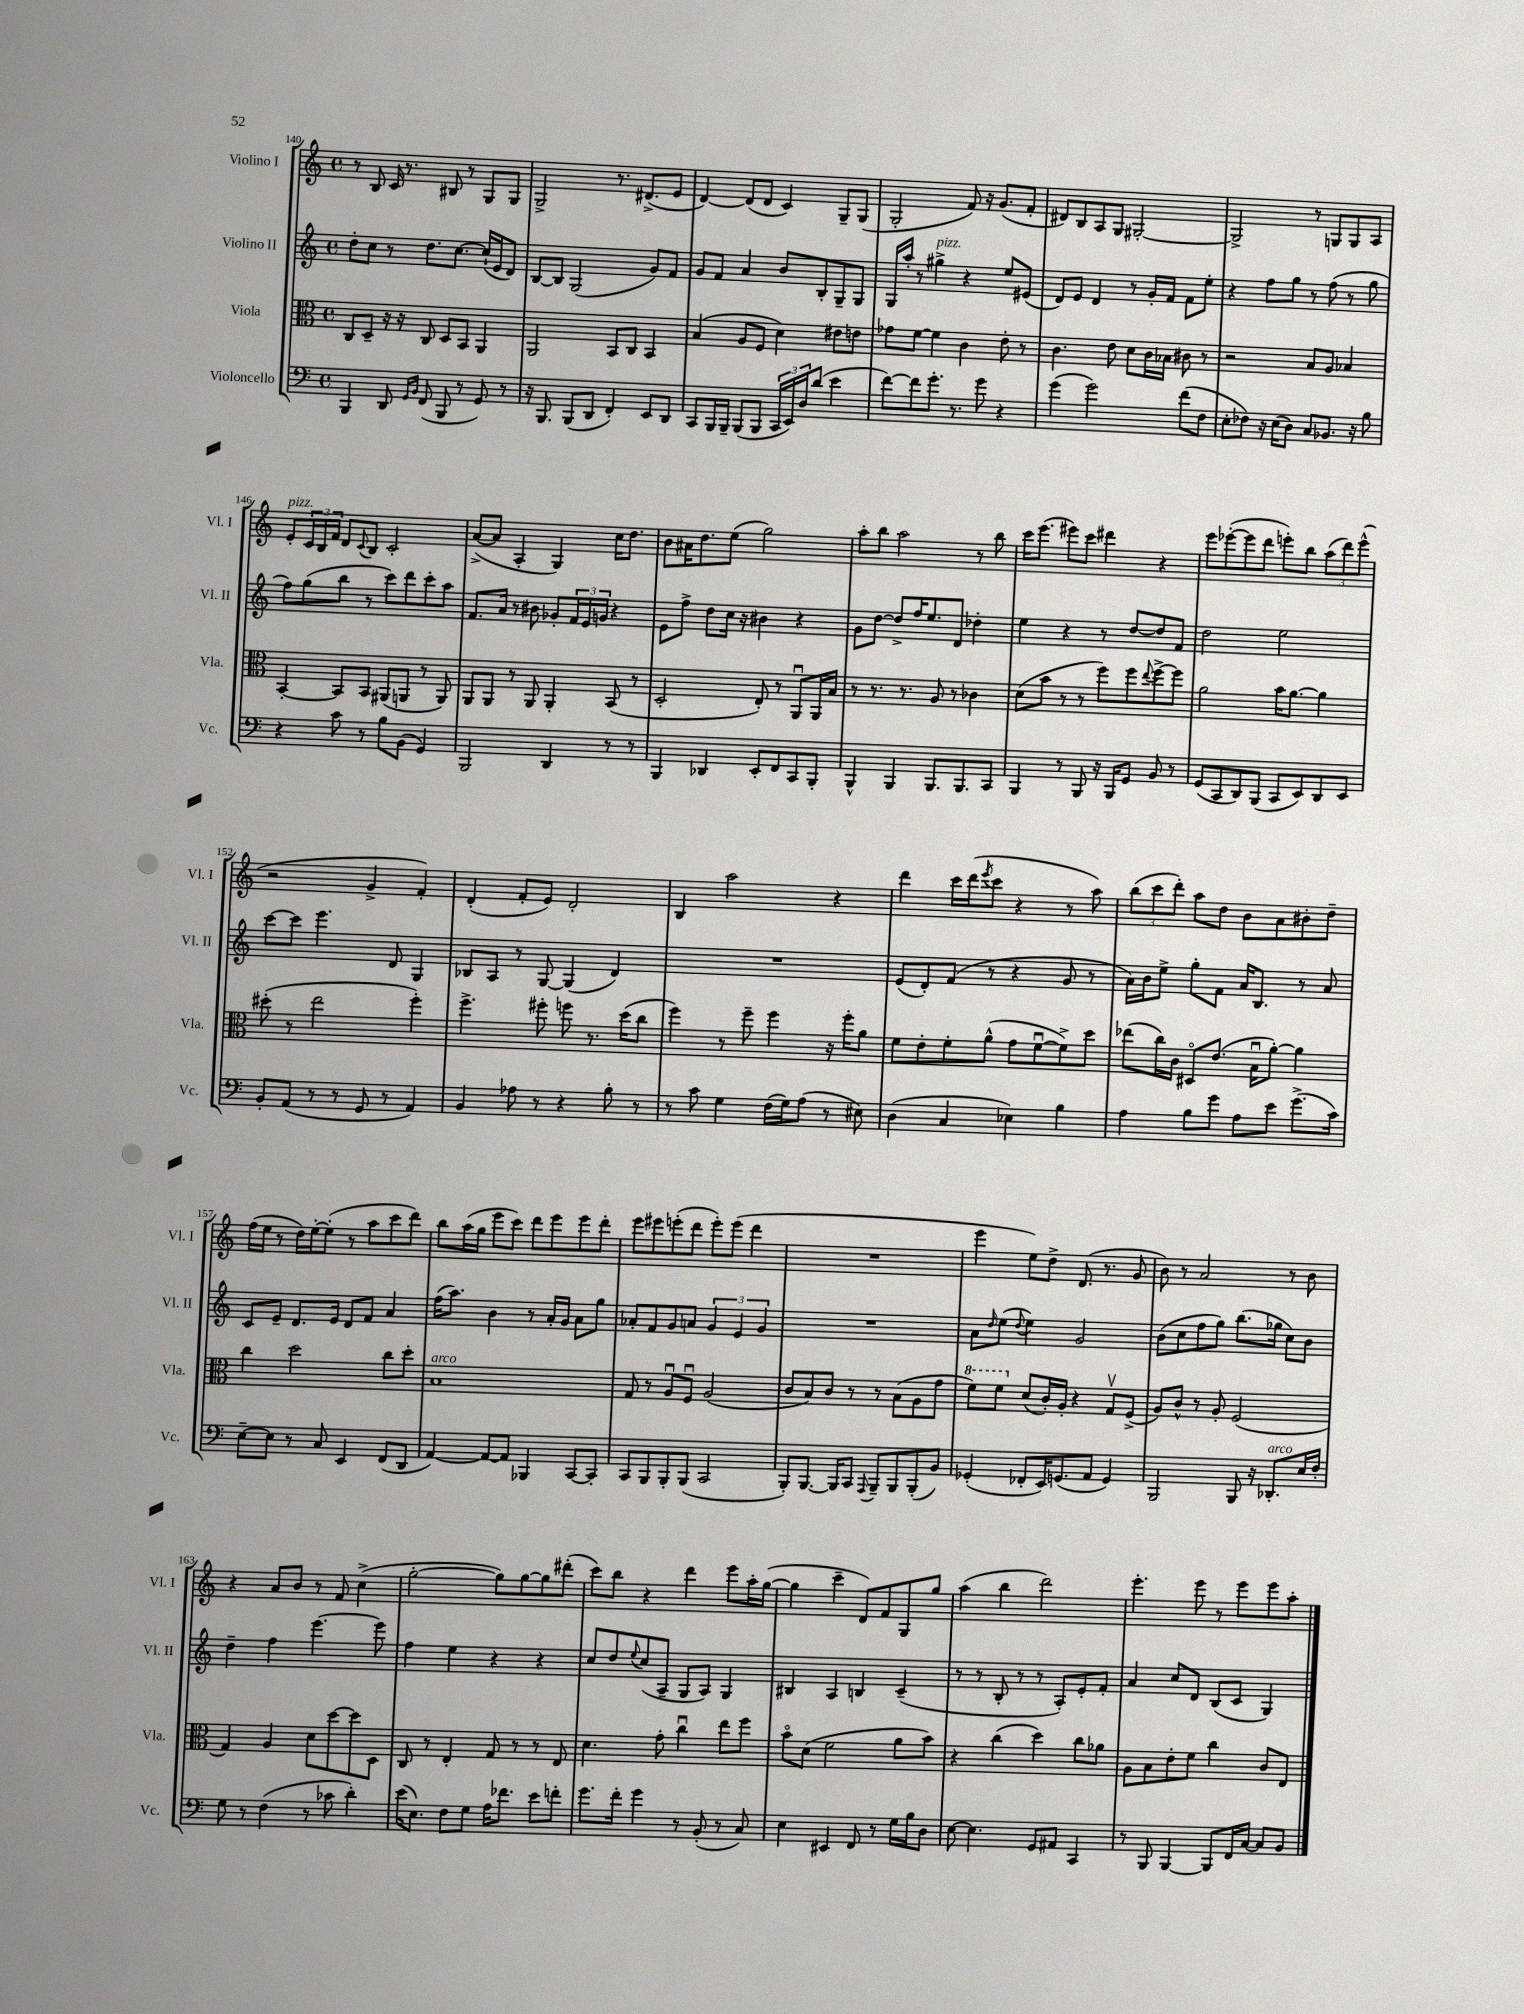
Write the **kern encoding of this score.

**kern	**kern	**kern	**kern
*staff4	*staff3	*staff2	*staff1
*clefF4	*clefC3	*clefG2	*clefG2
*k[]	*k[]	*k[]	*k[]
*M4/4	*M4/4	*M4/4	*M4/4
*met(c)	*met(c)	*met(c)	*met(c)
4BBB/	8C/L	8dd'\L	8r
.	8D~/J	8cc\J	8B/
8DD/	16r	8r	16c/
.	16r	.	8.r
16qqGG/LL	.	.	.
16qqBB/JJ	.	.	.
(8FF/	8C/	8.dd\L	.
8BBB/	8D/L	.	8B#/
.	.	[8.cc\J	.
8r	8BB/J	.	8r
8GG/)	4AA/	(16cc`/]LL	8G/L
.	.	16e/J	.
8r	.	8d/J)	8G/J
=	=	=	=
16r	2AA/	[8B/L	2G^/
8.BBB/	.	.	.
.	.	8B/]J	.
(8BBB/L	.	(2G/	.
8DD/J	.	.	.
4FF'/)	8BB/L	.	8.r
.	8C/J	.	.
.	.	.	(8.d#^/L
8EE/L	4BB/	8g/L)	.
8DD/J	.	8f/J	8e/J
=	=	=	=
8CC/L	(4B/	8g/L	[4d/)
16BBB/L	.	8f/J	.
16BBB~/JJ	.	.	.
(8BBB/L	8A/L	4a/	(8d/]L
8BBB/J	8F/J	.	8d/J
24CC/LL	4d\)	8b/L	4c/)
24EE/)	.	.	.
24D/J	.	.	.
(8d/J	.	8B'/	.
4e\	8e#\L	8G~/	8G~/L
.	8e\J	8G/J	(8G/J
=	=	=	=
[8f\L)	8g-\L	16G/LL	2G'/
.	.	16aa'/JJ	.
8f\]	[8f\J	8r	.
8.g'\J	4f\]	4gg#^\	.
8.r	.	.	.
.	4c\	4r	8f/)
8g\	.	.	16r
.	.	.	(8.g/L
4r	8e'\	8ee/L	.
.	8r	(8e#/J	8f'/J
=	=	=	=
(4g\	4.c\	8d/L)	8d#/L)
.	.	8e/J	8B/
2g\)	.	4d/	8A/
.	8e\	.	8G/J
.	8d\L	8r	[2G#'/
.	16c\L	16g'/LL	.
.	16B-\JJ	16f/JJ	.
(8f\L	8c#\	8f\L	.
8F\J	8r	8ee'\J	.
=	=	=	=
8E'\L	2r	4r	2G#^/]
8F-\J)	.	.	.
16r	.	8ff\L	.
(16E\LK	.	.	.
8D\J)	.	8gg\J	.
8C/L	8B/L	8r	8r
8.BB-/J	8A/J	(8ff\	8G/L
.	4B-/	8r	8G/
16r	.	.	.
8B\	.	8gg\	8A/J
=	=	=	=
4r	[4BB'/	8ff\L)	8e'/L
.	.	(8gg\	24c/L
.	.	.	24B/
.	.	.	24f/JJ
8c\	8BB/]L	8bb\J	8d/L
.	.	.	8qqc/
8r	8BB/J	8r	8B/J
8B\L	(8AA#/L	8ccc\L)	2c'/
(8BB\J	8AA/J	8ddd\	.
4GG/)	8r	8ccc'\	.
.	8AA/)	8aa\J	.
=	=	=	=
2BBB/	8AA/L	8.f/L	([8a^/L
.	8AA/J	.	8a/]J
.	.	16a/Jk	.
.	8r	8r	4A'/
.	8AA/	8b#\	.
4DD/	4AA'/	8g-'/L	4G/)
.	.	24f/L	.
.	.	24e/	.
.	.	24g/JJ	.
8r	(8BB/	4r	16cc\LK
.	.	.	8.dd\J
8r	8r	.	.
=	=	=	=
4BBB/	2D'/	8e\L	8b\L
.	.	8ff^\J	16a#\K
.	.	.	8.dd\
4DD-/	.	8dd\L	.
.	.	16cc\Jk	(8ee\J
.	.	16r	.
8EE'/L	8E'/)	4b#\	2gg\)
8FF/	8r	.	.
8CC/	8AAu/L	4r	.
8BBB'/J	16AA/L	.	.
.	16B/JJ	.	.
=	=	=	=
4BBB^^/	8r	8g\L	8aa'\L
.	8.r	[8dd\J	8bb\J
4BBB/	.	8dd^/]L	2aa\
.	8.r	.	.
.	.	16ff/K	.
.	.	8.ee/	.
8.BBB/L	8A/	.	.
.	8r	8d/J	.
8.BBB/	.	.	.
.	4c-\	4dd-'\	8r
8CC/J	.	.	8bb\
=	=	=	=
4BBB/	(8d\L	4ee\	16ccc\LK
.	.	.	(8.eee\J
.	8b\J	.	.
8r	8r	4r	8eee#\L)
8BBB/	8r	.	8ccc\J
16r	8ff\L)	8r	4ddd#\
16BBB/LK	.	.	.
8GG/J	8ff\	[8dd/L	.
.	8qqee/	.	.
8BB/	[8ff^\	8dd/]	4r
8r	8ff\]J	8f/J	.
=	=	=	=
(8GG/L	2a\	2dd\	8eee\L
8CC/	.	.	([8eee-'\
8DD/)	.	.	8eee-\]
(8BBB/J	.	.	8ddd\J
8CC/L	16b\LK	2ee\	8eee'\L)
.	[8.a\J	.	.
8EE/)	.	.	8bb\J
8DD/	4a\]	.	(12aa\L
.	.	.	12ddd\)
8EE/J	.	.	.
.	.	.	(12eee^^\J
=	=	=	=
8BB'/L	(8dd#'\	[8ccc\L	2r
(8AA/J	8r	8ccc\]J	.
8r	2ee\	4.eee\	.
8r	.	.	.
8GG/	.	.	4g^/
8r	.	8d/	.
4AA/)	4ff'\)	4G/	4f'/)
=	=	=	=
4BB/	4.ff^\	8B-/L	(4d'/
.	.	8A/J	.
8A-\	.	8r	8f'/L
8r	8ff#'\	[8G/	8e/J)
4r	8ff\	(4G/]	2d'/
.	8.r	.	.
8B'\	.	4d/)	.
.	(16dd\LK	.	.
8r	8cc\J	.	.
=	=	=	=
8r	4ff\)	1r	4B/
8c\	.	.	.
4G\	8r	.	2aa\
.	8ff~\	.	.
(16F\LL	4ff\	.	.
16G\J)	.	.	.
(8A\J	.	.	.
8r	16r	.	4r
.	16ff'\LK	.	.
8E#\)	8a\J	.	.
=	=	=	=
(4D\	8f\L	(8e/L	4ddd\
.	8e'\	8d'/)	.
4C/	8f'\	(8f/J	16ccc\LL
.	.	.	(16ddd\J
.	.	.	8qeee/
.	(8a^^\J	8r	8ccc\J
4E-\)	8g\L	4r	4r
.	[8fu\	.	.
4B\	8f^\])	8g/	8r
.	8dd\J	8r	8aa\)
=	=	=	=
4A\	(8ee-\L	16a\LL)	(12bb\L
.	.	16b\J	.
.	.	.	12ccc\
.	16cc\L)	8ee^\J	.
.	.	.	12ddd'\J)
.	16c\JJ	.	.
8B\L	8D#o/L	8gg'\L	8aa\L
8g\J	(8.e/J	8f\J	8dd\J
8A\L	.	16a/LK	8b\L
.	16Bu\LK	8.B/J	.
8e\J	[8a'\J)	.	8a\
(8.g^\L	4a\]	8r	8b#'\
.	.	8a/	8dd~\J
16c\Jk)	.	.	.
=	=	=	=
[8E~\L	4cc\	8c/L	(16ff\LL
.	.	.	16ee\JJ
8E\]J	.	8e~/J	8r
8r	2dd\	8.d/L	16dd\LL)
.	.	.	[16ee'\J
8C/	.	.	(8ee'\]J
.	.	16e/Jk	.
4EE/	.	8d/L	8r
.	.	8f/J	8aa\L
(8FF/L	8cc\L	4a/	8ccc\
8DD/J	8dd'\J	.	8ddd\J)
=	=	=	=
[4AA/)	1B	(16ff\LK	8bb\L
.	.	8.aa\J)	.
.	.	.	(16aa\L
.	.	.	16gg\JJ
8AA/_L	.	4b\	8eee\L
8AA/]J	.	.	8ccc\J)
4BBB-/	.	8r	8ddd\L
.	.	16a'/LL	8eee\
.	.	16g/JJ	.
[8CC/L	.	8a\L	8eee\
8CC'/]J	.	8gg\J	8ddd'\J
=	=	=	=
8CC/L	8G/	8a-'/L	8eee\L
8BBB/	8r	8f/	8eee#\
8BBB'/	8Au/L	8g/	(8eee'\
(8BBB/J	8Fu/J	8a/J	8ddd\J
2CC/	(2A/	6g/	8eee'\L)
.	.	.	(8eee\J
.	.	6e/	.
.	.	.	4ddd\
.	.	6g/	.
=	=	=	=
8BBB'/L)	8c/L	1r	1r
[8.BBB/J	8B/)	.	.
.	8c/J	.	.
16BBB/]LK	.	.	.
8CC/J	8r	.	.
8qqAAA/	.	.	.
8BBB~/L	8r	.	.
8BBB/	(8B\L	.	.
(8BBB'/	8A\	.	.
8BB/J)	8g\J	.	.
=	=	=	=
(4GG-'/	8ff\L)	8a\L	4eee\
.	.	16qqdd/	.
.	8ff\J	(8ee\J	.
.	.	8qqdd/	.
8FF-'/L	(8d/L	4ee\)	8ee\L)
16EE/K)	16c'/L)	.	8dd^\J
(8.GG/	16A'/JJ	.	.
.	4r	2g/	(8.d/
8AA/J	.	.	.
.	.	.	8.r
4GG/)	8Gv/L	.	.
.	(8F^/J	.	8g/
=	=	=	=
2BBB/	8A/L)	(8b\L	8b\)
.	8c^^/J	8cc\	8r
.	8r	8ff\	2a/
.	8A'/	8gg\J)	.
8BBB/	(2F/	(8.bb\L	.
16r	.	.	.
8.DD-'/L	.	16gg-\Jk	.
.	.	8cc\L)	8r
16E/L	.	8b\J	8b\
16F'/JJ	.	.	.
=	=	=	=
8G\	4G/)	4dd~\	4r
8r	.	.	.
(4F\	4A/	4ff\	8a/L
.	.	.	8b/J
8r	8d\L	[4.eee\	8r
8c-\	[8dd\	.	8f/
4d'\)	8dd\]	.	(4cc^\
.	8D\J	8eee\]	.
=	=	=	=
(16e\LK	8C/	4ff\	[2gg'\
8.E\J)	.	.	.
.	8r	.	.
8F\L	4E'/	4ee\	.
8G\J	.	.	.
16A\LK	8G/	4r	8gg\]L)
8.f-\J	.	.	.
.	8r	.	[8gg\
8e\L	8r	4r	8gg\]
8f'\J	8E/	.	(8ddd#'\J
=	=	=	=
8.g\L	4.d\	8cc/L	8ccc\L)
.	.	8dd/	8bb\J
16f'\Jk	.	.	.
.	.	8qqee/	.
4g\	.	(8cc/	4r
.	8g'\	8A~/J	.
8r	4ccu\	8G/L	4ddd\
(8BB'/	.	8A/J)	.
8r	8ee\L	4G/	8eee\L
8C/)	8ff\J	.	16aa'\L
.	.	.	([16gg\JJ
=	=	=	=
4E\	8bo\L	4B#/	4gg\]
.	(8d\J	.	.
4EE#/	2f\	4A/	4ccc~\
8FF/	.	4B/	8d/L)
8r	.	.	8f/
16G\LL	8a\L	(4c~/	8G/
16B\J	.	.	.
8D\J	8b\J)	.	8gg/J
=	=	=	=
[8E\	4r	8r	(4aa\
4.E\]	.	8r	.
.	(4cc\	8B'/	4bb\
.	.	8r	.
8GG/L	4dd\)	8r	2ddd\)
8AA#/J	.	8A'/L)	.
4CC/	8cc\L	8e'/	.
.	8a-\J	8f'/J	.
=	=	=	=
8r	8A\L	4a/	4.eee'\
8BBB/	8B\	.	.
[4BBB/	8e'\	8cc/L	.
.	8f\J	8d/J	8eee\
8BBB/]L	4cc\	(8B/L	8r
16FF/L	.	8c/J	8eee\L
[16C/JJ	.	.	.
8C/]L	8c/L	4G/)	8eee\
8BB/J	8E/J	.	8aa'\J
==	==	==	==
*-	*-	*-	*-
